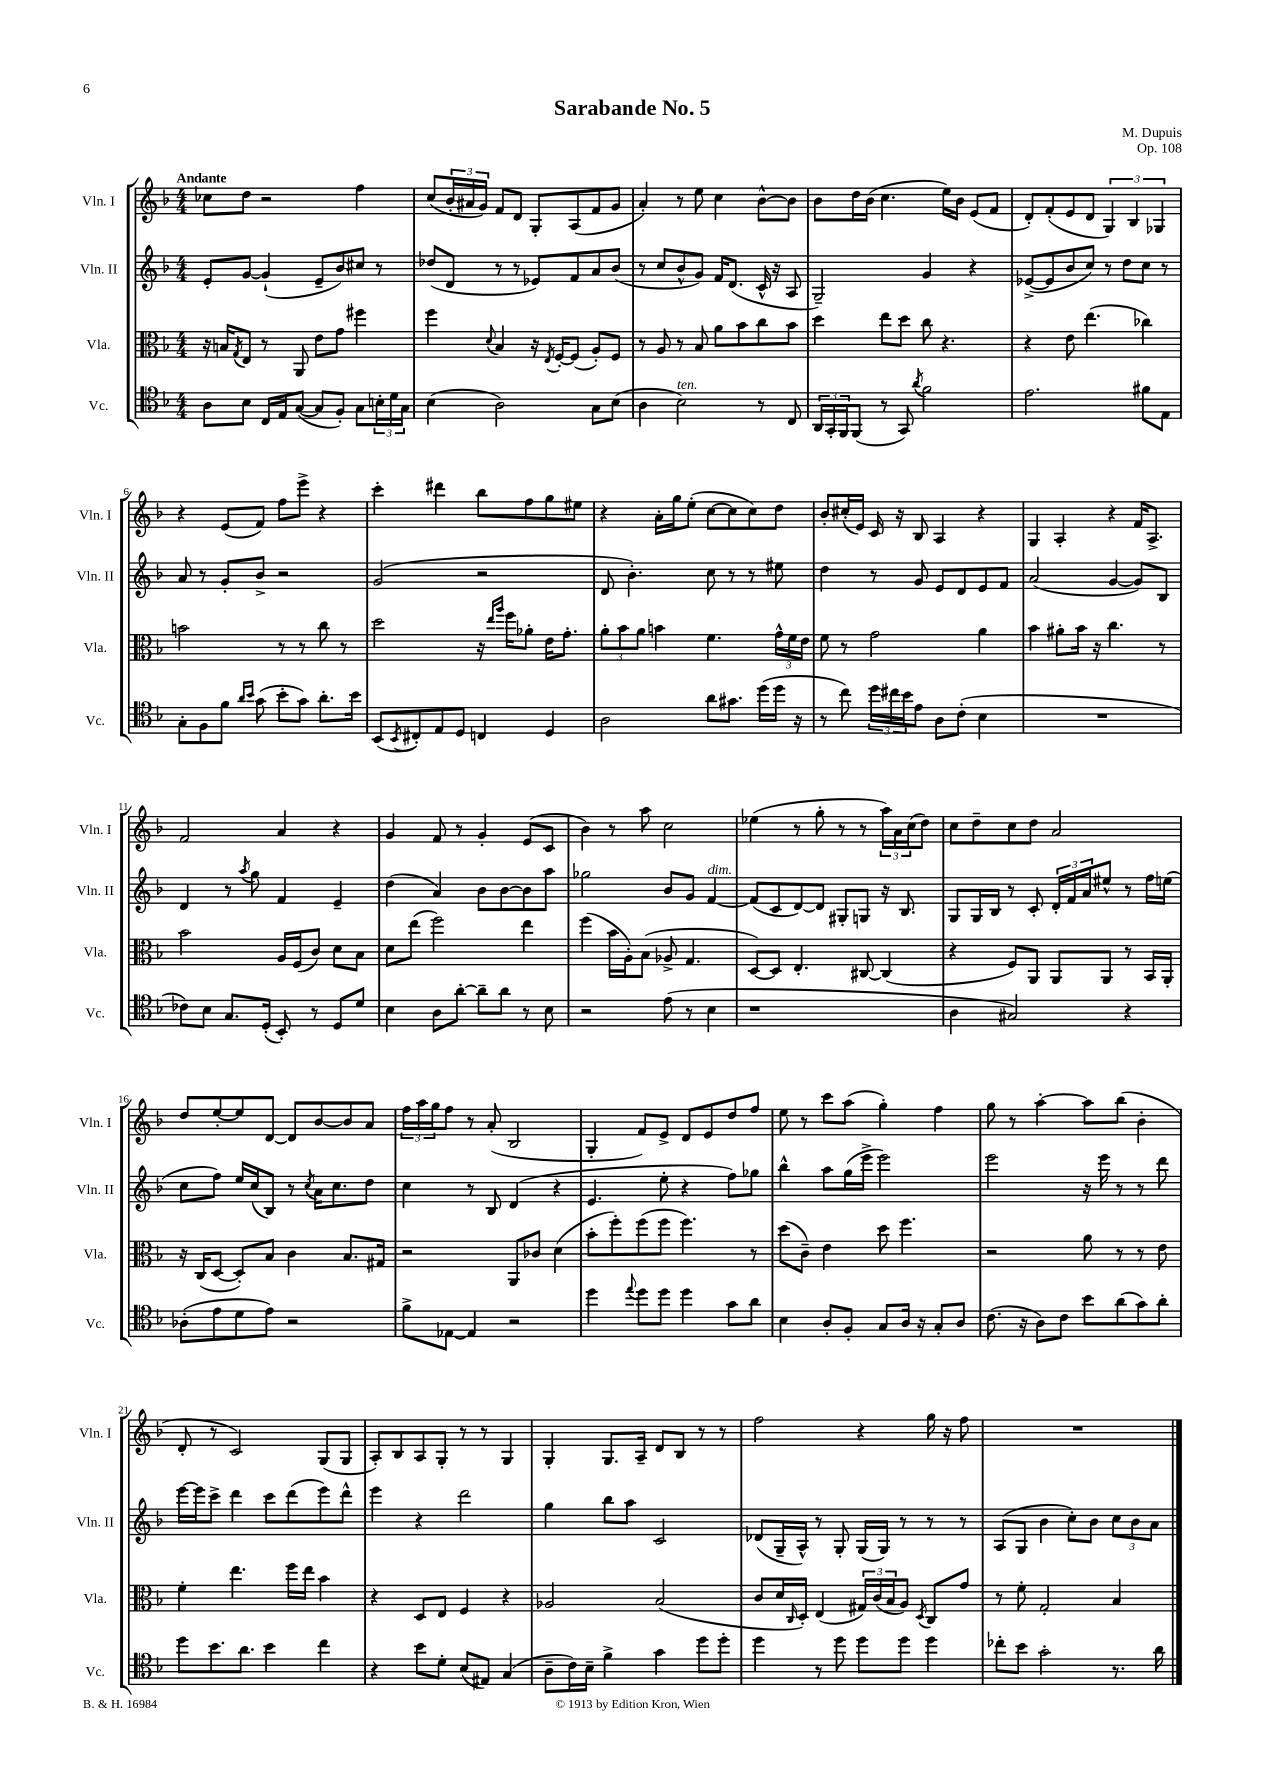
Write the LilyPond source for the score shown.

\header { title = "Sarabande No. 5" composer = "M. Dupuis" opus = "Op. 108" }
<<
\new StaffGroup <<
\new Staff = "s0" \with { instrumentName = "Vln. I" shortInstrumentName = "Vln. I" } {
    \clef treble \key f \major \numericTimeSignature \time 4/4 \tempo "Andante"
    ces''8 d''8 r2 f''4 |
    c''8( \tuplet 3/2 { bes'16-. ais'16 g'16) } f'8 d'8 g8-. a8( f'8 g'8 |
    a'4-.) r8 e''8 c''4 bes'8~-^ bes'8 |
    bes'8 d''16 bes'16( c''4. e''16) bes'16 e'8( f'8 |
    d'8-.) f'8-.( e'8 d'8 \tuplet 3/2 { g4) bes4 ges4 } |
    r4 e'8( f'8) f''8 e'''8-> r4 |
    c'''4-. dis'''4 bes''8 f''8 g''8 eis''8 |
    r4 a'16-. g''16 e''8-.( c''8~ c''8 c''8) d''8 |
    bes'8-. cis''16-.( e'16) c'16 r16 bes8 a4 r4 |
    g4 a4-. r4 f'16 a8.-> |
    f'2 a'4 r4 |
    g'4 f'8 r8 g'4-. e'8( c'8 |
    bes'4) r8 a''8 c''2 |
    ees''4( r8 g''8-. r8 r8 \tuplet 3/2 { a''16) a'16 c''16( } d''8) |
    c''8 d''8-- c''8 d''8 a'2 |
    d''8 e''8~-. e''8 d'8~ d'8 bes'8~ bes'8 a'8 |
    \tuplet 3/2 { f''16 a''16 g''16 } f''8 r8 a'8-.( bes2 |
    g4-. f'8) e'8-> d'8 e'8 d''8 f''8 |
    e''8 r8 c'''8 a''8( g''4-.) f''4 |
    g''8 r8 a''4~-. a''8 bes''8( bes'4-. |
    d'8-. r8 c'2) g8( g8 |
    a8-.) bes8 a8 g8-. r8 r8 g4 |
    g4-. g8. a16-- d'8 bes8 r8 r8 |
    f''2 r4 g''16 r16 f''8 |
    R1 \bar "|." |
}
\new Staff = "s1" \with { instrumentName = "Vln. II" shortInstrumentName = "Vln. II" } {
    \clef treble \key f \major \numericTimeSignature \time 4/4
    e'8-. g'8~ g'4-!( e'8-- bes'8) cis''8 r8 |
    des''8( d'8 r8 r8 ees'8) f'8 a'8 bes'8( |
    r8 c''8 bes'8-^ g'8) f'16 d'8.( c'16-^ r16 a8 |
    g2--) g'4 r4 |
    ees'8~->( ees'8 bes'8 c''8) r8 d''8 c''8 r8 |
    a'8 r8 g'8-. bes'8-> r2 |
    g'2( r2 |
    d'8 bes'4.-.) c''8 r8 r8 eis''8 |
    d''4 r8 g'8 e'8 d'8 e'8 f'8 |
    a'2( g'4~ g'8) bes8 |
    d'4 r8 \acciaccatura { a''8 } g''8 f'4 e'4-- |
    d''4( a'4) bes'8 bes'8~ bes'8 a''8 |
    ges''2 bes'8 g'8 f'4~^\markup { \italic "dim." } |
    f'8( c'8 d'8~) d'8 gis8-. g8 r16 bes8. |
    g8 g16 bes16 r8 c'8-. \tuplet 3/2 { d'16-. f'16 a'16 } eis''8-^ r8 f''16 e''16( |
    c''8 f''8) e''16 c''16( bes8) r8 \acciaccatura { c''8 } a'16 c''8. d''8 |
    c''4 r8 bes8 d'4( r4 |
    e'4. e''8-. r4 f''8) ges''8 |
    bes''4-^ a''8 g''16( e'''16-> e'''2) |
    e'''2 r16 e'''16 r8 r8 d'''8 |
    e'''16~ e'''16 c'''8-> d'''4 c'''8 d'''8( e'''8) d'''8-^ |
    e'''4 r4 d'''2 |
    g''4 bes''8 a''8 c'2 |
    des'8( g16-- a16-^) r8 g8-. g16( g16) r8 r8 r8 |
    a8( g8 bes'4 c''8-.) bes'8 \tuplet 3/2 { c''8 bes'8 a'8 } \bar "|." |
}
\new Staff = "s2" \with { instrumentName = "Vla." shortInstrumentName = "Vla." } {
    \clef alto \key f \major \numericTimeSignature \time 4/4
    r16 b16 \acciaccatura { g8 } e8 r8 a,8 e'8 g'8 fis''4 |
    f''4 \appoggiatura { d'8 } bes4 r16 \acciaccatura { e8 } f16~-. f8( a8-.) f8 |
    r8 a8 r8 bes8 a'8 bes'8 c''8 bes'8 |
    d''4 e''8 d''8 c''8 r4. |
    r4 e'8 e''4.( ces''4) |
    b'2 r8 r8 c''8 r8 |
    d''2 r16 \grace { e''16 a''16 } f''16 aes'8-. e'16 g'8.-. |
    \tuplet 3/2 { a'8-. bes'8 a'8 } b'4 f'4. \tuplet 3/2 { g'16-^ f'16 e'16 } |
    f'8 r8 g'2 a'4 |
    bes'4 ais'8-. bes'16 r16 c''4. r8 |
    bes'2 a16 f16( c'8) d'8 bes8 |
    d'8 e''8( f''2) e''4 |
    f''4( bes'16 a16-.) bes8( aes8-> g4. |
    d8~) d8 e4.-. cis8~ cis4( |
    r4 f8) a,8 a,8 a,8 r8 bes,16 a,16-. |
    r16 c16( d8~ d8-.) bes8 c'4 bes8. gis16 |
    r2 a,8 ces'8 d'4( |
    bes'8-. f''8-.) f''8( f''8 f''4.) r8 |
    d''8( c'8--) e'4 d''8 f''4. |
    r2 a'8 r8 r8 e'8 |
    f'4-. e''4. f''16 e''16 bes'4 |
    r4 d8 e8 f4 r4 |
    aes2 bes2( |
    c'8 d'16 \grace { c16 } d16-.) e4( \tuplet 3/2 { gis16) c'16( bes16 } a8) \acciaccatura { d8 } c8 g'8 |
    r8 f'8-. g2-. bes4 \bar "|." |
}
\new Staff = "s3" \with { instrumentName = "Vc." shortInstrumentName = "Vc." } {
    \clef tenor \key f \major \numericTimeSignature \time 4/4
    a8 bes8 c16 e16 g8~( g8 f8-.) g8 \tuplet 3/2 { b16-. d'16 g16 } |
    bes4( a2) g8 bes8( |
    a4 bes2^\markup { \italic "ten." }) r8 c8 |
    \tuplet 3/2 { a,16 g,16-. f,16 } f,8( r8 g,8) \acciaccatura { a'8 } f'2 |
    e'2. fis'8 e8 |
    g8-. f8 f'8 \grace { a'16 bes'16 } g'8( bes'8-. g'8) a'8.-. bes'16 |
    bes,8( \acciaccatura { bes,8 } cis8-.) e8 d8 c4 d4 |
    a2 a'8 gis'8. d''16( d''16 r16 |
    r8 c''8) \tuplet 3/2 { d''16 cis''16 bes'16 } e'8 a8 c'8-.( bes4 |
    R1 |
    ces'8) bes8 g8. d16-.( bes,8-.) r8 d8 d'8 |
    bes4 a8 a'8~-. a'8-- a'8 r8 bes8 |
    r2 e'8( r8 bes4 |
    r1 |
    a4 gis2) r4 |
    aes8-.( e'8 d'8 e'8) r2 |
    f'8-> ees8~ ees4 r2 |
    d''4 \appoggiatura { e''8 } d''8 d''8 d''4 g'8 a'8 |
    bes4 a8-. f8-. g8 a16 r16 g8-. a8 |
    c'8.( r16 a8) c'8 bes'8 a'8( g'8) a'8-. |
    d''8 bes'8. a'8. bes'4 c''4 |
    r4 bes'8 d'8-. bes8( eis8) g4( |
    a8-- c'16) bes16-- f'4-> g'4 d''8 d''8-. |
    d''4 r8 d''8 d''8 d''8 d''4 |
    ces''8-. bes'8 g'2-. r8. a'16 \bar "|." |
}
>>
>>
